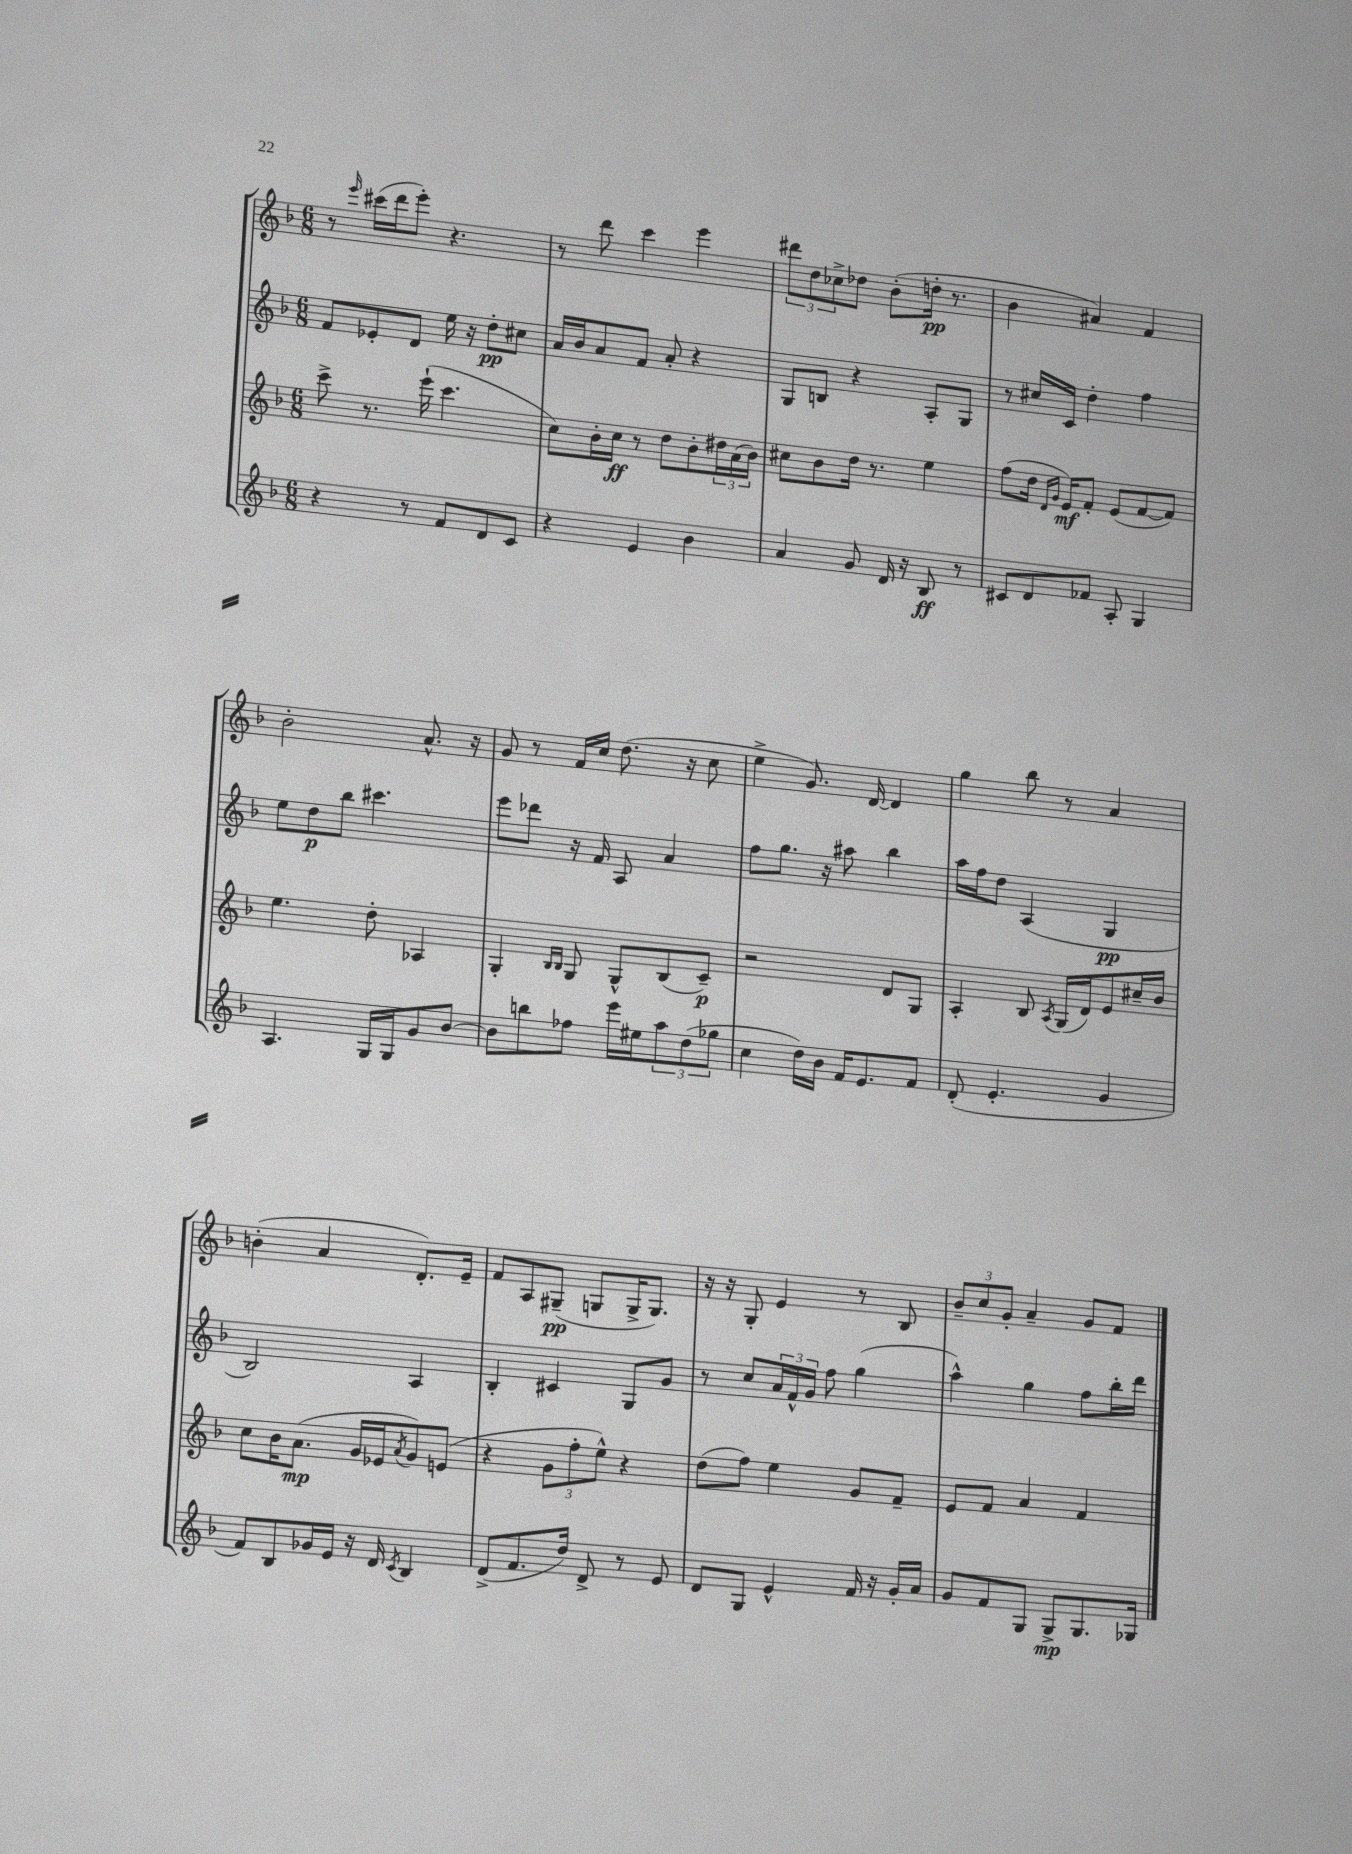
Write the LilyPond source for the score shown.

<<
\new StaffGroup <<
\new Staff = "s0" {
    \clef treble \key f \major \numericTimeSignature \time 6/8
    r8 \grace { e'''16 } cis'''16( d'''16 e'''8-.) r4. |
    r8 d'''8 c'''4 e'''4 |
    \tuplet 3/2 { dis'''8 d''8 ces''8-> } des''8 bes'8-.( d''16-.\pp r8. |
    bes'4 ais'4) f'4 |
    bes'2-. a'8.-^ r16 |
    g'8 r8 f'16 c''16 d''8.( r16 c''8 |
    e''4-> g'8.) d'16~ d'4 |
    g''4 bes''8 r8 a'4 |
    b'4-.( a'4 d'8.-.) e'16-- |
    f'8 a8 gis8--\pp( g8 g16-> g8.) |
    r16 r16 g8-. e'4 r8 bes8 |
    \tuplet 3/2 { bes'8-- c''8 g'8-. } a'4-- g'8 f'8 \bar "|." |
}
\new Staff = "s1" {
    \clef treble \key f \major \numericTimeSignature \time 6/8
    f'8 ees'8-. d'8 e''16 r16 d''8-.\pp cis''8 |
    a'16 bes'16 a'8 f'8 a'8-. r4 |
    g8 b8 r4 a8-. g8 |
    r8 cis''16 c'16 d''4-. f''4 |
    e''8 d''8\p bes''8 cis'''4. |
    e'''8 des'''8 r16 f'16 a8 a'4 |
    f''8 g''8. r16 ais''8 bes''4 |
    a''16 f''16 d''8 a4( g4\pp |
    bes2) a4 |
    bes4-. cis'4 g8 g'8 |
    r8 c''8 \tuplet 3/2 { a'16 f'16-^ g'16 } f''8 g''4( |
    a''4-^) g''4 f''8 bes''16-. d'''16 \bar "|." |
}
\new Staff = "s2" {
    \clef treble \key f \major \numericTimeSignature \time 6/8
    c'''8-> r8. e'''16-!( c'''4. |
    c''8) bes'16-. c''16\ff r8 d''8 bes'8-. \tuplet 3/2 { dis''16 a'16( bes'16) } |
    cis''8 bes'8 d''16 r8. e''4 |
    f''8( d''16 \grace { d'16 g'16 } e'16\mf) f'8-. e'8( f'8~ f'8) |
    e''4. d''8-. aes4 |
    g4-. \grace { bes16 bes16 } g8 g8-^ bes8( c'8--\p) |
    r2 d'8 g8 |
    a4-. bes8 \acciaccatura { a8 } g16( d'16) e'8 cis''16-- bes'16 |
    c''8 bes'16 a'8.\mp( g'16 ees'16 \acciaccatura { a'8 } g'8) e'8( |
    r4 \tuplet 3/2 { g'8 f''8-. e''8-^) } r4 |
    d''8( f''8) e''4 g'8 f'8-- |
    e'8 f'8 a'4 f'4 \bar "|." |
}
\new Staff = "s3" {
    \clef treble \key f \major \numericTimeSignature \time 6/8
    r4 r8 f'8 d'8 c'8 |
    r4 e'4 bes'4 |
    a'4 g'8 d'16 r16 bes8\ff r8 |
    cis'8 d'8 fes'8 a8-. g4 |
    a4. g16 g16 g'8 bes'8~ |
    bes'8 b''8 fes''8 e'''16 eis''16 \tuplet 3/2 { a''8 d''8( ges''8 } |
    c''4 d''16) bes'16 f'16 e'8. f'8 |
    d'8-.( e'4.-. g'4 |
    f'8) bes8 ges'16 e'16 r16 d'16 \acciaccatura { c'8 } bes4 |
    d'8->( f'8. d''16) d'8-> r8 e'8 |
    d'8 g8 e'4-^ f'16 r16 g'16-. a'16 |
    g'8 f'8 g8 g8->\mp g8. ges16 \bar "|." |
}
>>
>>
\layout { \context { \Score \remove "Bar_number_engraver" } }
